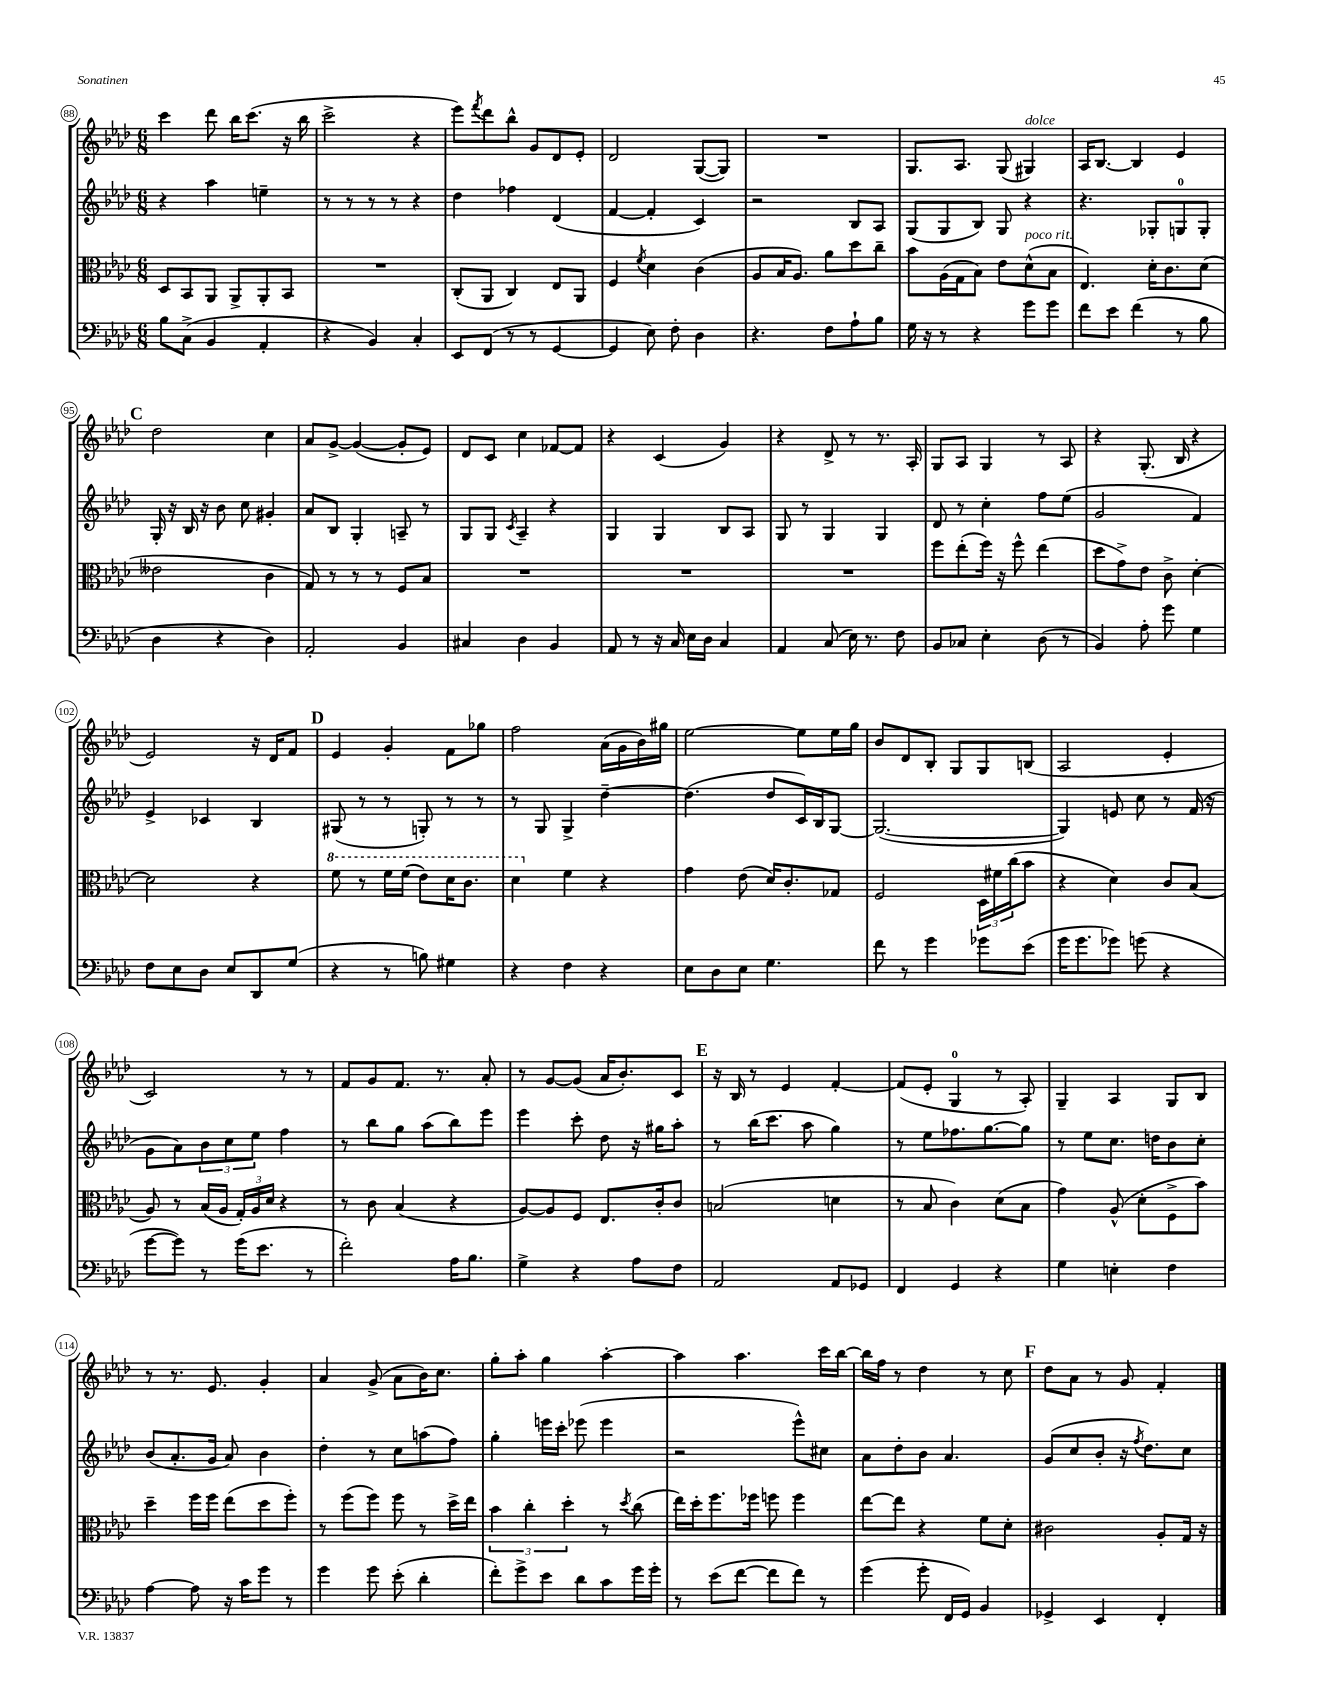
<<
\new StaffGroup <<
\new Staff = "s0" {
    \clef treble \key aes \major \numericTimeSignature \time 6/8
    c'''4 des'''8 bes''16 c'''8.( r16 bes''16 |
    c'''2-> r4 |
    ees'''8) \acciaccatura { f'''8 } des'''8 bes''8-^ g'8 des'8 ees'8-. |
    des'2 g8~( g8) |
    R2. |
    g8. aes8. g8( gis4^\markup { \italic "dolce" }) |
    aes16 bes8.~ bes4 ees'4 |
    \mark \markup { \bold "C" } des''2 c''4 |
    aes'8 g'8~-> g'4~( g'8-. ees'8) |
    des'8 c'8 c''4 fes'8~ fes'8 |
    r4 c'4( g'4) |
    r4 des'8-> r8 r8. aes16-. |
    g8 aes8 g4 r8 aes8 |
    r4 g8.-.( bes16 r4 |
    ees'2) r16 des'16 f'8 |
    \mark \markup { \bold "D" } ees'4 g'4-. f'8 ges''8 |
    f''2 aes'16( g'16 bes'16) gis''16 |
    ees''2~ ees''8 ees''16 g''16 |
    bes'8 des'8 bes8-. g8 g8 b8( |
    aes2 ees'4-. |
    c'2) r8 r8 |
    f'8 g'8 f'8. r8. aes'8-. |
    r8 g'8~ g'8( aes'16 bes'8.-.) c'8 |
    \mark \markup { \bold "E" } r16 bes16 r8 ees'4 f'4~-. |
    f'8( ees'8-. g4-0 r8 aes8-.) |
    g4-- aes4 g8 bes8 |
    r8 r8. ees'8. g'4-. |
    aes'4 g'8->( aes'8 bes'16) c''8. |
    g''8-. aes''8-. g''4 aes''4~-. |
    aes''4 aes''4. c'''16 bes''16~ |
    bes''16 f''16 r8 des''4 r8 c''8 |
    \mark \markup { \bold "F" } des''8 aes'8 r8 g'8 f'4-. \bar "|." |
}
\new Staff = "s1" {
    \clef treble \key aes \major \numericTimeSignature \time 6/8
    r4 aes''4 e''4-- |
    r8 r8 r8 r8 r4 |
    des''4 fes''4 des'4( |
    f'4~ f'4-. c'4) |
    r2 bes8 aes8 |
    g8( g8 bes8) g8 r4 |
    r4. ges8-. g8-0 g8-. |
    \mark \markup { \bold "C" } g16-. r16 bes16 r16 bes'8 c''8 gis'4-. |
    aes'8 bes8 g4-. a8-- r8 |
    g8 g8 \acciaccatura { c'8 } aes4-- r4 |
    g4 g4 bes8 aes8 |
    g8 r8 g4 g4 |
    des'8 r8 c''4-. f''8 ees''8( |
    g'2 f'4) |
    ees'4-> ces'4 bes4 |
    \mark \markup { \bold "D" } gis8( r8 r8 g8-.) r8 r8 |
    r8 g8 g4-> des''4~-- |
    des''4.( des''8 c'16) bes16 g8~ |
    g2.~( |
    g4) e'8 c''8 r8 f'16( r16 |
    g'8 aes'8) \tuplet 3/2 { bes'8 c''8 ees''8 } f''4 |
    r8 bes''8 g''8 aes''8( bes''8) ees'''8 |
    ees'''4 c'''8-. des''8 r16 gis''16 aes''8-. |
    \mark \markup { \bold "E" } r8 bes''16( c'''8. aes''8 g''4) |
    r8 ees''8 fes''8. g''8.~ g''8 |
    r8 ees''8 c''8. d''16 bes'8 c''8-. |
    bes'8( aes'8.-. g'16 aes'8) bes'4 |
    des''4-. r8 c''8 a''8( f''8) |
    g''4-. e'''16 c'''16-. ees'''8( ees'''4 |
    r2 ees'''8-^) cis''8 |
    aes'8 des''8-. bes'8 aes'4. |
    \mark \markup { \bold "F" } g'8( c''8 bes'8-. r16 \acciaccatura { f''8 } des''8.) c''8 \bar "|." |
}
\new Staff = "s2" {
    \clef alto \key aes \major \numericTimeSignature \time 6/8
    des8 bes,8 aes,8 aes,8-> aes,8-. bes,8 |
    R2. |
    c8-.( aes,8 c4) ees8 aes,8 |
    f4 \acciaccatura { f'8 } des'4 c'4( |
    aes8 bes16 aes8.) aes'8 des''8 c''8-- |
    bes'8 aes16( g16 bes8) ees'8 des'8-^^\markup { \italic "poco rit." }( bes8 |
    ees4.) des'16-. c'8. des'8( |
    \mark \markup { \bold "C" } eeses'2 c'4 |
    g8) r8 r8 r8 f8 bes8 |
    R2. |
    R2. |
    R2. |
    f''8 ees''8-.( f''16) r16 f''8-^ ees''4( |
    des''8 g'8->) ees'8 c'8-> des'4~-. |
    des'2 r4 |
    \mark \markup { \bold "D" } \ottava #1 f''8 r8 f''16 f''16( ees''8) des''16 c''8. |
    des''4 \ottava #0 f'4 r4 |
    g'4 ees'8( des'16) c'8.-. ges8 |
    f2 \tuplet 3/2 { des16 fis'16 c''16( } bes'8 |
    r4 des'4) c'8 bes8( |
    aes8) r8 bes16( aes16 \tuplet 3/2 { g16-.) aes16 des'16 } r4 |
    r8 c'8 bes4( r4 |
    aes8~) aes8 f8 ees8. c'16-. c'8 |
    \mark \markup { \bold "E" } b2( d'4 |
    r8 bes8 c'4) des'8( bes8 |
    g'4) aes8-^( des'8-. f8-> bes'8) |
    des''4-- f''16 f''16 ees''8( des''8 f''8-.) |
    r8 f''8( f''8) f''8 r8 des''16-> ees''16 |
    \tuplet 3/2 { bes'4 c''4-. des''4-. } r8 \acciaccatura { des''8 } c''8( |
    ees''16) des''16-. f''8. fes''16 f''8 f''4 |
    ees''8~ ees''8 r4 f'8 des'8-. |
    \mark \markup { \bold "F" } cis'2 aes8-. g16 r16 \bar "|." |
}
\new Staff = "s3" {
    \clef bass \key aes \major \numericTimeSignature \time 6/8
    bes8 c8->( bes,4 aes,4-. |
    r4 bes,4) c4-. |
    ees,8 f,8( r8 r8 g,4~ |
    g,4 ees8) f8-. des4 |
    r4. f8 aes8-! bes8 |
    g16 r16 r8 r4 g'8 g'8 |
    f'8 ees'8 f'4( r8 bes8 |
    \mark \markup { \bold "C" } des4 r4 des4) |
    aes,2-. bes,4 |
    cis4 des4 bes,4 |
    aes,8 r8 r16 c16 ees16 des16 c4 |
    aes,4 c8( ees16) r8. f8 |
    bes,8 ces8 ees4-. des8( r8 |
    bes,4) aes8-. g'8 g4 |
    f8 ees8 des8 ees8 des,8 g8( |
    \mark \markup { \bold "D" } r4 r8 b8) gis4 |
    r4 f4 r4 |
    ees8 des8 ees8 g4. |
    f'8 r8 g'4 ges'8 ees'8( |
    g'16 g'8. ges'8) g'8( r4 |
    g'8~ g'8) r8 g'16( ees'8. r8 |
    f'2-.) aes16 bes8. |
    g4-> r4 aes8 f8 |
    \mark \markup { \bold "E" } aes,2 aes,8 ges,8 |
    f,4 g,4 r4 |
    g4 e4-. f4 |
    aes4~ aes8 r16 c'16 g'8 r8 |
    g'4 g'8 ees'8-.( des'4-. |
    f'8-.) g'8-> ees'8 des'8 c'8 g'16 g'16-. |
    r8 ees'8( f'8~ f'8 f'8) r8 |
    g'4( g'8-. f,16 g,16) bes,4 |
    \mark \markup { \bold "F" } ges,4-> ees,4 f,4-. \bar "|." |
}
>>
>>
\layout { \context { \Score currentBarNumber = #88 \override BarNumber.stencil = #(make-stencil-circler 0.1 0.3 ly:text-interface::print) } }
